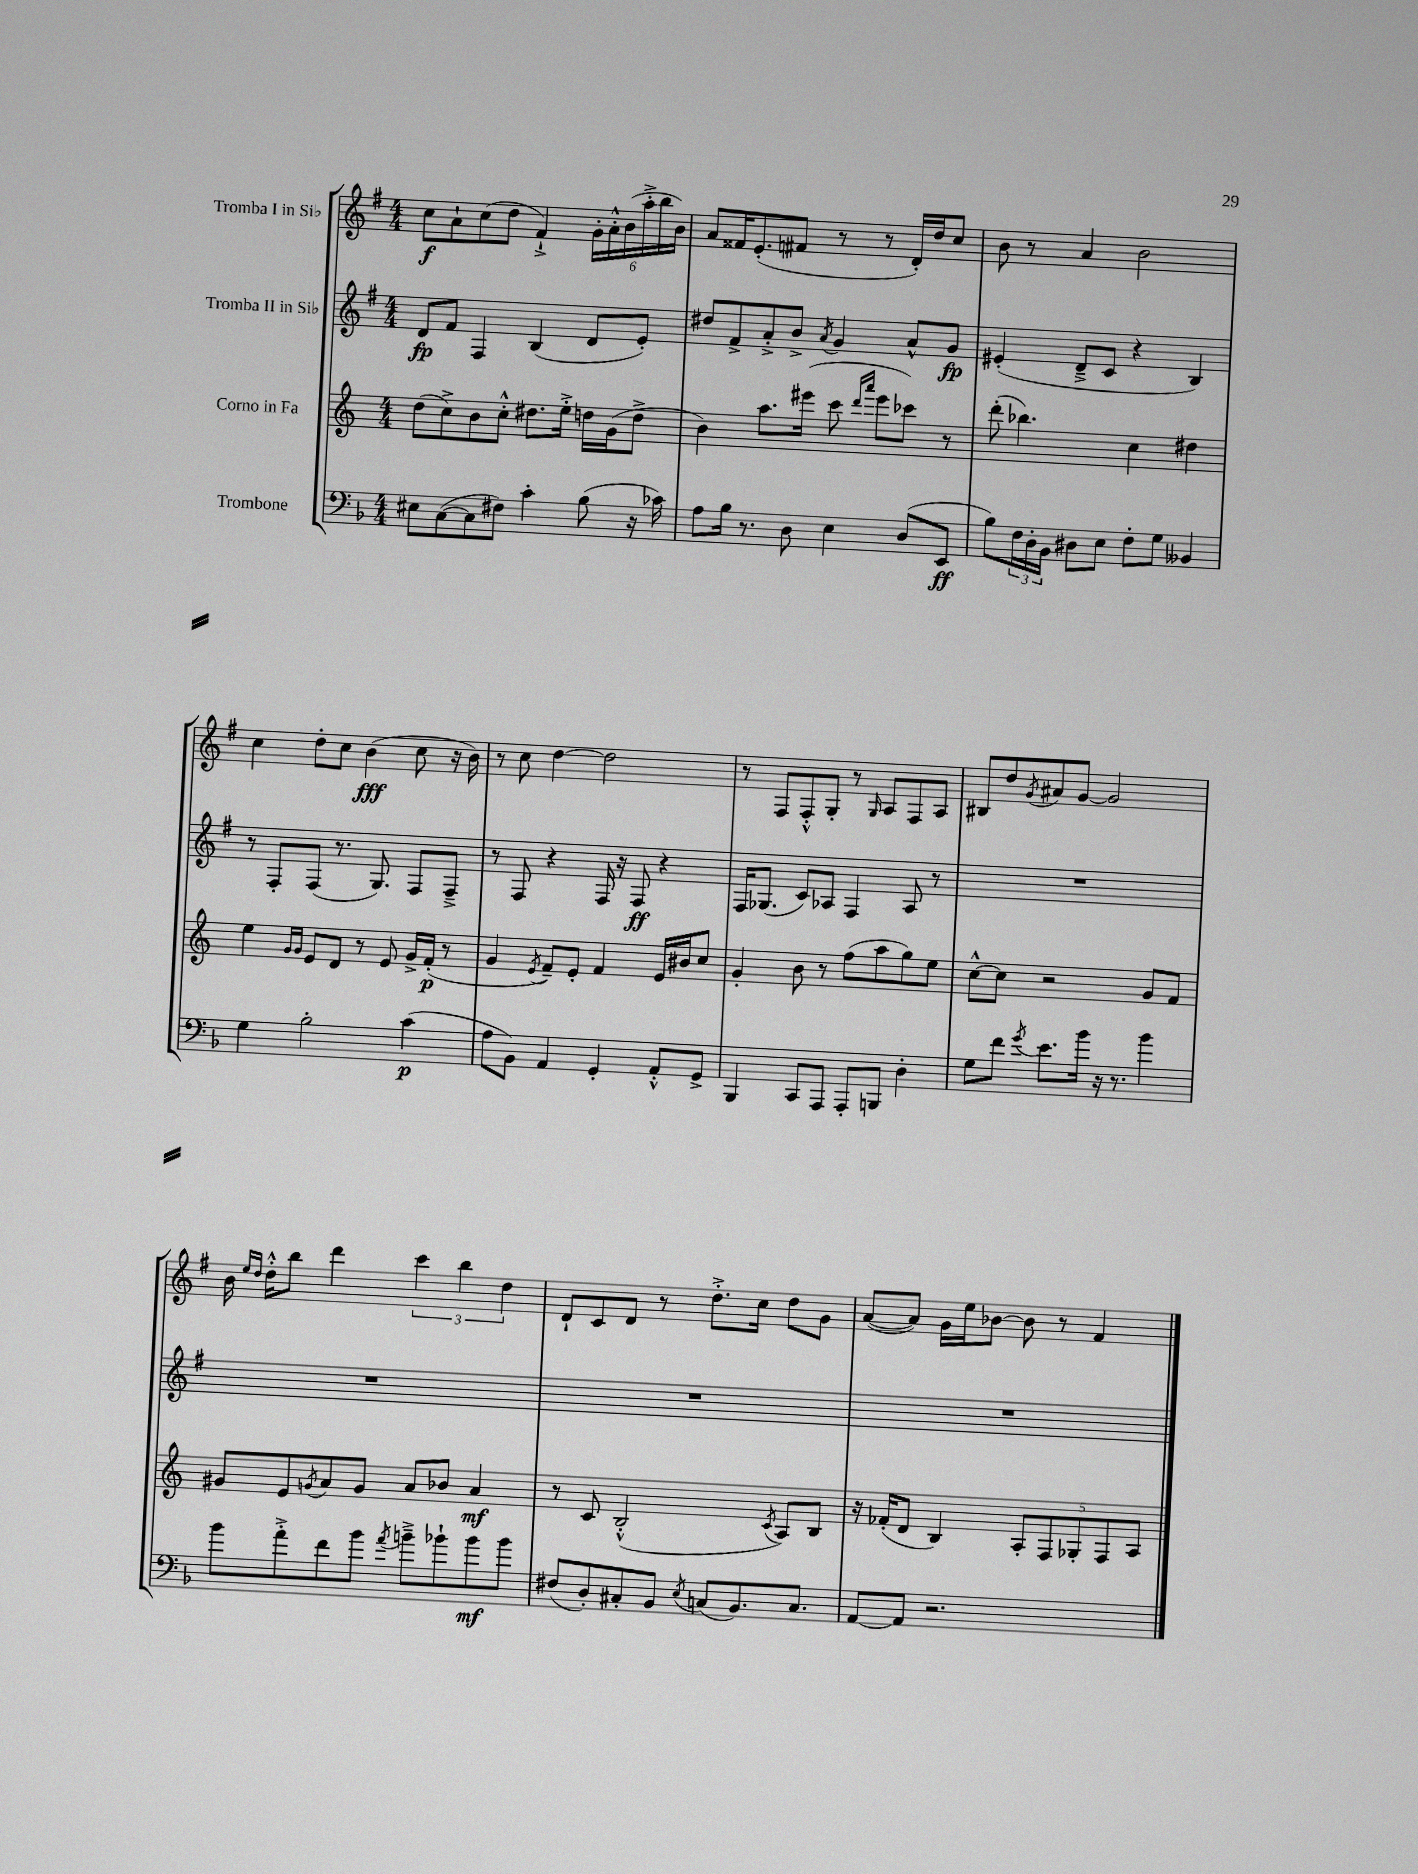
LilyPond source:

<<
\new StaffGroup <<
\new Staff = "s0" \with { instrumentName = "Tromba I in Sib" } {
    \clef treble \key g \major \numericTimeSignature \time 4/4
    c''8\f a'8-! c''8( d''8 fis'4-!->) \tuplet 6/4 { g'16-. a'16-.-^ b'16( a''16-.-> b''16 b'16) } |
    a'8 fisis'16 e'8.-.( fis'8 r8 r8 d'16-.) d''16 c''8 |
    b'8 r8 a'4 b'2 |
    c''4 d''8-. c''8 b'4\fff( c''8 r16 b'16) |
    r8 c''8 d''4~ d''2 |
    r8 fis8 fis8-.-^ g8-. r8 \grace { g16 } a8 fis8 a8 |
    bis8 d''8 \acciaccatura { g'8 } ais'8 g'8~ g'2 |
    b'16 \grace { e''16 d''16 } d''16-.-^ b''8 d'''4 \tuplet 3/2 { c'''4 b''4 d''4 } |
    d'8-! c'8 d'8 r8 d''8.-.-> c''16 d''8 g'8 |
    a'8~( a'8) g'16 e''16 bes'8~ bes'8 r8 fis'4 \bar "|." |
}
\new Staff = "s1" \with { instrumentName = "Tromba II in Sib" } {
    \clef treble \key g \major \numericTimeSignature \time 4/4
    d'8\fp fis'8 fis4 b4( d'8 e'8-.) |
    dis''8 fis'8-> a'8-.-> b'8-> \acciaccatura { a'8 } g'4 a'8-^ g'8\fp |
    eis'4-.( d'8---> c'8 r4 b4) |
    r8 fis8-. fis8( r8. g8.) fis8 fis8---> |
    r8 fis8 r4 fis16 r16 fis8\ff r4 |
    fis16 ges8.( c'8) aes8 fis4 aes8 r8 |
    R1 |
    R1 |
    R1 |
    R1 \bar "|." |
}
\new Staff = "s2" \with { instrumentName = "Corno in Fa" } {
    \clef treble \key c \major \numericTimeSignature \time 4/4
    d''8( c''8->) b'8 c''8-.-^ dis''8. e''16-.-> d''16 g'16( d''8-> |
    b'4) a''8. eis'''16( c'''8 \grace { d'''16 a'''16 } eis'''8 ces'''8) r8 |
    d'''8-.( bes''4.) c''4 dis''4 |
    e''4 \grace { g'16 g'16 } e'8 d'8 r8 e'8 g'16-> f'16-.\p( r8 |
    g'4 \acciaccatura { e'8 } f'8--) e'8-. f'4 e'16 bis'16 c''8 |
    g'4-. b'8 r8 f''8( a''8 g''8) e''8 |
    c''8~-^ c''8 r2 g'8 f'8 |
    gis'8 e'8 \acciaccatura { g'8 } a'8 g'8 a'8 bes'8 a'4\mf |
    r8 c'8 b2-.-^( \acciaccatura { c'8 } a8) b8 |
    r16 fes'16-.( d'8 b4) \tuplet 5/4 { a8-. f8 ges8-. f8 a8 } \bar "|." |
}
\new Staff = "s3" \with { instrumentName = "Trombone" } {
    \clef bass \key f \major \numericTimeSignature \time 4/4
    eis8 c8~( c8 fis8) c'4-. bes8( r16 ces'16) |
    a8 bes16 r8. d8 e4 d8( e,8\ff |
    bes8) \tuplet 3/2 { f16 d16-. bes,16 } dis8 e8 f8-. g8 beses,4 |
    g4 bes2-. c'4\p( |
    a8 bes,8) a,4 g,4-. a,8-.-^ g,8-> |
    bes,,4 c,8 a,,8 a,,8-. b,,8 d4-. |
    g8 f'8 \acciaccatura { g'8 } e'8. bes'16 r16 r8. bes'4 |
    bes'8 a'8-.-> f'8 bes'8 \acciaccatura { a'8 } b'8---> bes'8-! bes'8\mf bes'8 |
    fis8( d8-.) cis8-. bes,8 \acciaccatura { e8 } c8( bes,8.) c8. |
    a,8~ a,8 r2. \bar "|." |
}
>>
>>
\layout { \context { \Score \remove "Bar_number_engraver" } }
